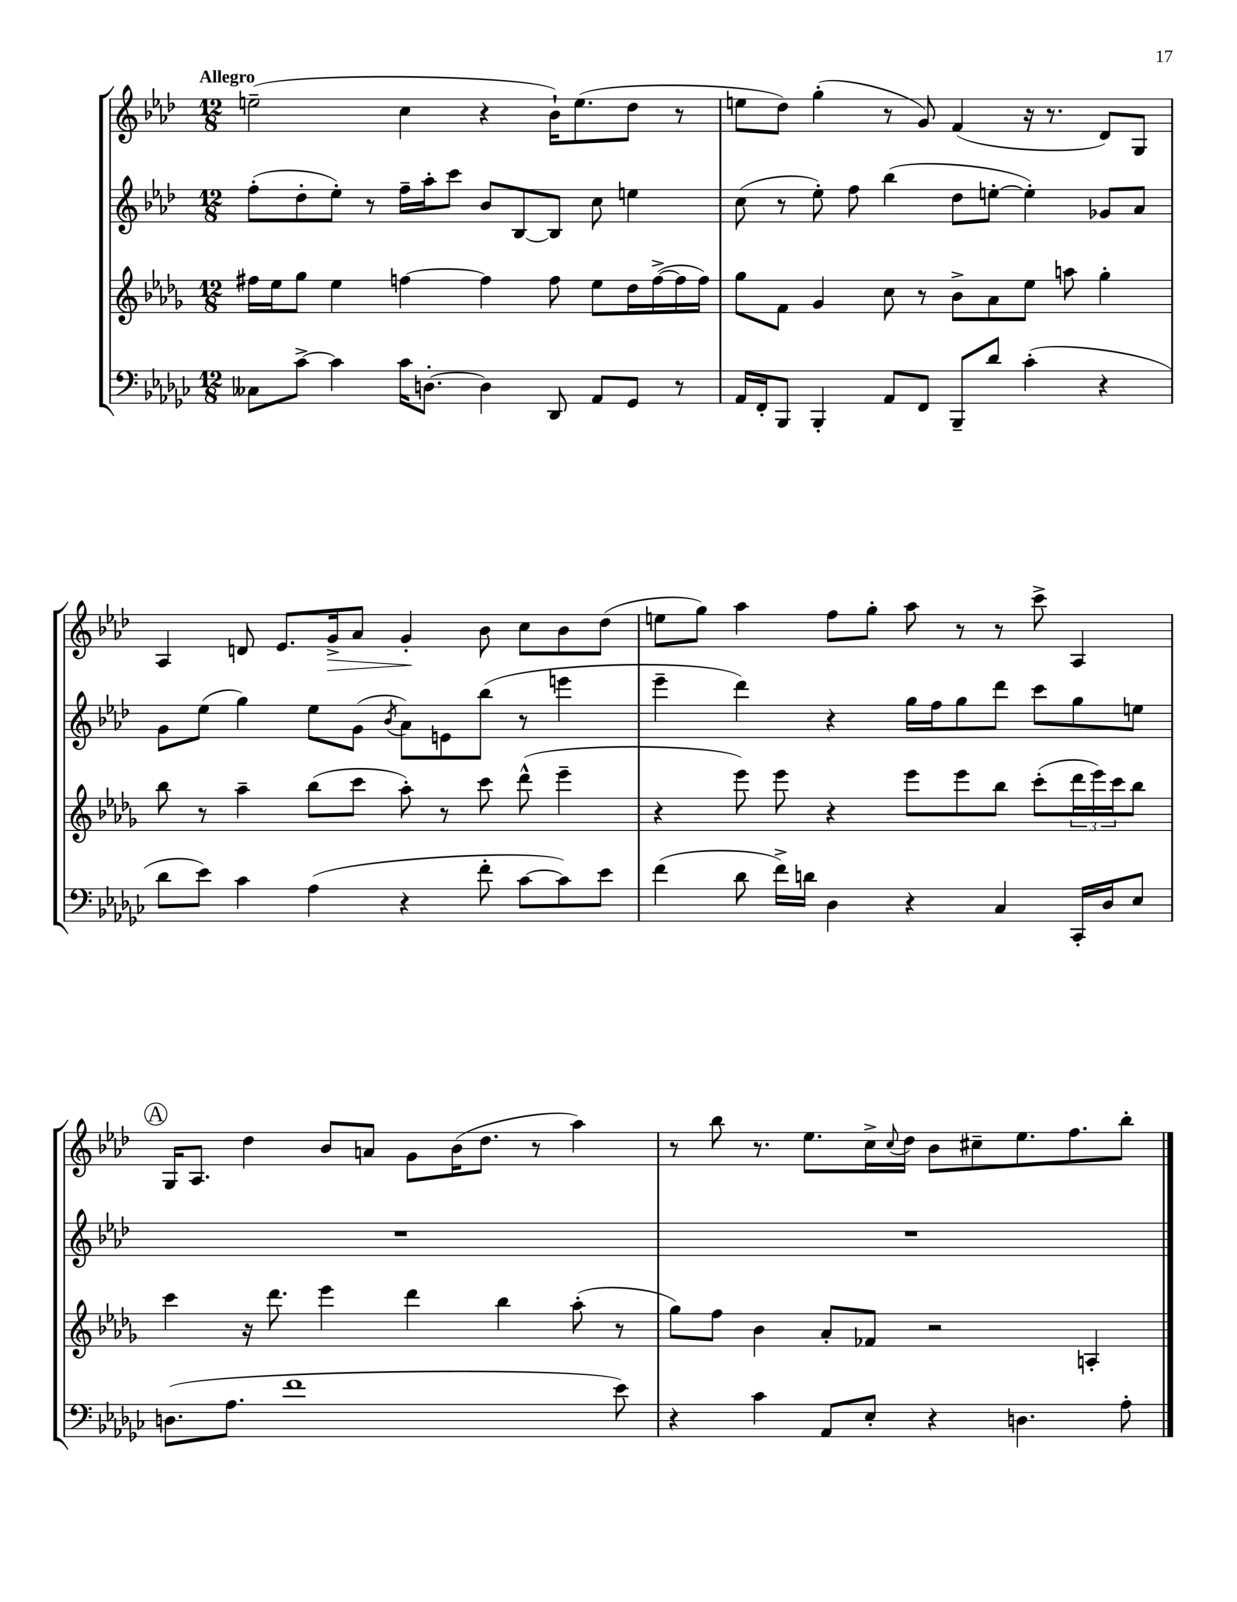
<<
\new StaffGroup <<
\new Staff = "s0" {
    \clef treble \key aes \major \numericTimeSignature \time 12/8 \tempo "Allegro"
    e''2--( c''4 r4 bes'16-!) e''8.( des''8 r8 |
    e''8 des''8) g''4-.( r8 g'8) f'4( r16 r8. des'8) g8 |
    aes4 d'8 ees'8. g'16->\> aes'8 g'4-.\! bes'8 c''8 bes'8 des''8( |
    e''8 g''8) aes''4 f''8 g''8-. aes''8 r8 r8 c'''8-> aes4 |
    \mark \markup { \circle "A" } g16 aes8. des''4 bes'8 a'8 g'8 bes'16( des''8. r8 aes''4) |
    r8 bes''8 r8. ees''8. c''16-> \appoggiatura { c''8 } des''16 bes'8 cis''8-- ees''8. f''8. bes''8-. \bar "|." |
}
\new Staff = "s1" {
    \clef treble \key aes \major \numericTimeSignature \time 12/8
    f''8-.( des''8-. ees''8-.) r8 f''16-- aes''16-. c'''8 bes'8 bes8~ bes8 c''8 e''4 |
    c''8( r8 ees''8-.) f''8 bes''4( des''8 e''8~-. e''4-.) ges'8 aes'8 |
    g'8 ees''8( g''4) ees''8 g'8( \acciaccatura { bes'8 } aes'8) e'8 bes''8( r8 e'''4 |
    ees'''4-- des'''4) r4 g''16 f''16 g''8 des'''8 c'''8 g''8 e''8 |
    \mark \markup { \circle "A" } R1. |
    R1. \bar "|." |
}
\new Staff = "s2" {
    \clef treble \key des \major \numericTimeSignature \time 12/8
    fis''16 ees''16 ges''8 ees''4 f''4~ f''4 f''8 ees''8 des''16 f''16~->( f''16 f''16) |
    ges''8 f'8 ges'4 c''8 r8 bes'8-> aes'8 ees''8 a''8 ges''4-. |
    bes''8 r8 aes''4-- bes''8( c'''8 aes''8-.) r8 c'''8 des'''8-^( ees'''4-- |
    r4 ees'''8) ees'''8 r4 ees'''8 ees'''8 bes''8 c'''8-.( \tuplet 3/2 { des'''16 ees'''16) c'''16 } bes''8 |
    \mark \markup { \circle "A" } c'''4 r16 des'''8. ees'''4 des'''4 bes''4 aes''8-.( r8 |
    ges''8) f''8 bes'4 aes'8-. fes'8 r2 a4-. \bar "|." |
}
\new Staff = "s3" {
    \clef bass \key ges \major \numericTimeSignature \time 12/8
    ceses8 ces'8~-> ces'4 ces'16 d8.~-. d4 des,8 aes,8 ges,8 r8 |
    aes,16 f,16-. bes,,8 bes,,4-. aes,8 f,8 bes,,8-- des'8 ces'4-.( r4 |
    des'8 ees'8) ces'4 aes4( r4 f'8-. ces'8~ ces'8) ees'8 |
    f'4( des'8 f'16->) d'16 des4 r4 ces4 ces,16-. des16 ees8 |
    \mark \markup { \circle "A" } d8.( aes8. f'1 ees'8) |
    r4 ces'4 aes,8 ees8-. r4 d4. aes8-. \bar "|." |
}
>>
>>
\layout { \context { \Score \remove "Bar_number_engraver" } }
